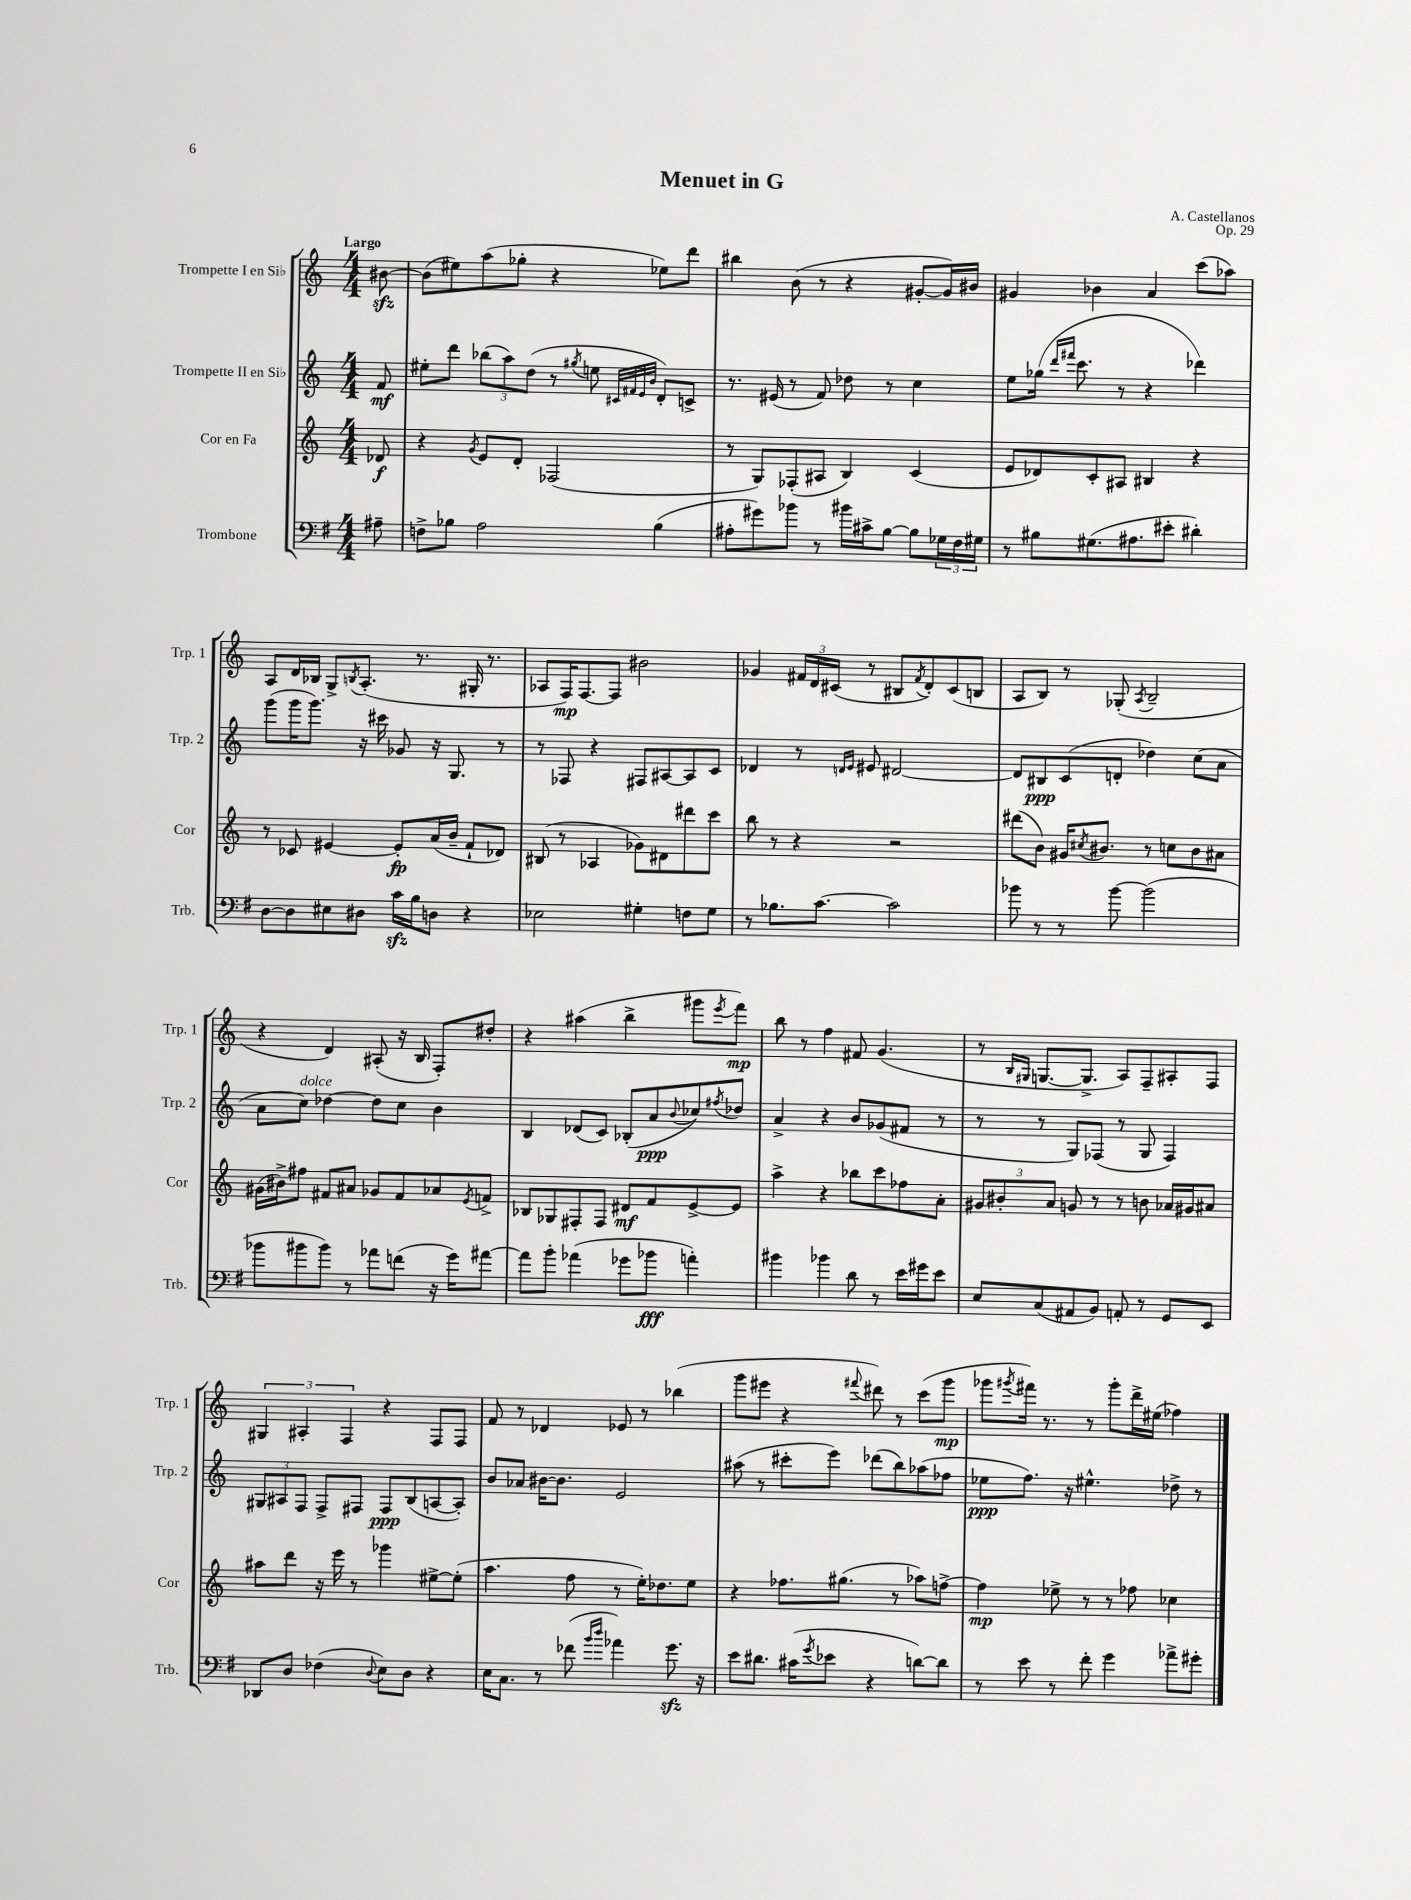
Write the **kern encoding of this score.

**kern	**kern	**kern	**kern
*staff4	*staff3	*staff2	*staff1
*clefF4	*clefG2	*clefG2	*clefG2
*k[f#]	*k[]	*k[]	*k[]
*M4/4	*M4/4	*M4/4	*M4/4
8A#~	8d-	8f	[8b#
=	=	=	=
8F^	4r	8ee#'	(8b#]
8B-	.	8ddd	8ee#)
.	8qg	.	.
2A	8e	(12bb-	(8aa
.	.	12aa)	.
.	8d'	.	8gg-'
.	.	(12dd	.
.	(2F-	8r	4r
.	.	8qgg#	.
.	.	8ee	.
.	.	32qqc#	.
.	.	32qqf#	.
.	.	32qqe	.
.	.	32qqb	.
(4B-	.	8d')	8ee-)
.	.	8c^	8ddd
=	=	=	=
8A#'	8r	8.r	4bb#
8g#)	8G)	.	.
.	.	(16e#	.
8b-	(8F-'	8r	(8b
8r	8A#	8f)	8r
16b#	4B)	8dd-	4r
16c#^	.	.	.
[8B	.	8r	.
8B]	(4c	4cc	[8g#'
24G-	.	.	16g#])
24F#	.	.	.
.	.	.	16b#
24G#	.	.	.
=	=	=	=
8r	8e	8ee	4g#
8B#	8d-)	(16gg-	.
.	.	16qqddd	.
.	.	16qqfff#	.
.	.	8.ccc	.
(8.G#	8c'	.	4b-
.	8A#	8r	.
8.A#	.	.	.
.	4B#	4r	4a
8e#'	.	.	.
4d#')	4r	4ddd-)	(8ccc
.	.	.	8aa-)
=	=	=	=
[8D	8r	(8ggg	8A
8D]	8c-	16ggg	16d
.	.	8.ggg)	16B-
8E#	[4e#	.	8G^
.	.	.	8qB
8D#	.	16r	(8.A'
.	.	16ccc#	.
16c	8e#']	8g-	.
16B	.	.	8.r
8D	(16a	16r	.
.	16b~	8.G	.
4r	8f`	.	16G#'
.	.	.	8.r
.	8d-)	8r	.
=	=	=	=
2E-	(8B#	8r	8A-
.	8r	8F-	16F)
.	.	.	[8.F
.	4A-	4r	.
.	.	.	8F]
4G#'	8g-)	8F#	2b#
.	8d#	[8A#	.
8F	8ddd#	8A#]	.
8G#	8ccc	8c	.
=	=	=	=
8r	8bb	4d-	4g-
8.B-	8r	.	.
.	4r	8r	24f#
.	.	.	24d
[8.c	.	.	.
.	.	.	(24c#
.	.	16qqd	.
.	.	16qqe	.
.	.	8e#	8r
2c]	2r	[2d#	8B#
.	.	.	8qf#
.	.	.	8d')
.	.	.	(8c#
.	.	.	8B
=	=	=	=
8b-	(8ddd#	8d#]	8A
8r	8b)	8B#	8B)
8r	16g#	(8c	8r
.	8qcc#	.	.
.	8.b#	.	.
[8b-	.	8d'	(8G-'
.	.	.	8qA
(2b-]	8r	4dd-)	2B~
.	8cc	.	.
.	8b#	(8cc	.
.	8a#	8a	.
=	=	=	=
8b-	(16g#	8a	4r
.	16b#^)	.	.
8b#	8ff#	8cc)	.
8b#)	8f#	[4dd-	4d)
8r	8a#	.	.
8a-	8g-	8dd-]	(8A#'
(8f	8f#	8cc	16r
.	.	.	16B
16r	8a-	4b	8F')
16g)	.	.	.
.	8qe	.	.
[8a#	8f^	.	8dd#'
=	=	=	=
8a#]	8B-	4B	4r
8b'	8G-	.	.
(4a-	8F#'	(8d-	(4aa#
.	8F#	8c)	.
8g-	8d#	(8B-'	4bb^
8b-	8f	8a	.
.	.	8qqb	.
4a')	[8e^	8cc-)	8ggg#
.	.	8qff#	8qeee
.	8e]	8dd-	8fff)
=	=	=	=
4b#	4aa^	4a^	8bb
.	.	.	8r
4b-	4r	4r	4ff
8d	8bb-	8b	8f#
8r	8ccc	(8g-	(4.g
16e	8ff-	8f#	.
16g#	.	.	.
8e	8a'	8r	.
=	=	=	=
8E	12g#	8r	8r
.	12b#'	.	.
.	.	.	16qqB
.	.	.	16qqG#
(8C	.	8r	[8.G
.	12a	.	.
8AA#	8g	8G)	.
.	.	.	8.G^]
8BB)	8r	(8F-	.
8AA'	8r	8r	8A)
8r	8b	8G	8F~
8GG	16a-	4F-)	8A#'
.	16g#	.	.
8EE	8a#	.	8F
=	=	=	=
8DD-	8aa#	12G#	6G#
.	.	12A#	.
8D	8ddd	.	.
.	.	12F	6A#'
(4F-	16r	8F^	.
.	16eee	.	.
.	.	.	6F
.	8r	8F#	.
8qqD	.	.	.
8E)	4ggg-	8F#	4r
8D	.	(8B	.
4r	[8ee#^	[8A	8F
.	(8ee#']	8A'])	8F
=	=	=	=
16E	4.aa	8b	8f
8.C	.	.	.
.	.	8a-	8r
8r	.	[16b#	4d-
.	.	8.b#]	.
(8f-	8ff	.	.
16qqb	.	.	.
16qqdd	.	.	.
4a-)	8r	2e	8e-
.	16ee')	.	8r
.	8.dd-	.	.
8.g	.	.	(4bb-
.	8ee	.	.
16r	.	.	.
=	=	=	=
8e	4r	(8aa#	8ggg
8.d#	.	8r	8eee#
.	8.ff-	8ccc#'	4r
(16c#	.	.	.
8qg	.	.	.
8e-	.	8eee)	.
.	(8.gg#	.	.
.	.	.	8qqfff#
4r	.	(8ddd-	8ddd#)
.	8r	8bb)	8r
[8d)	8aa-)	(8aa-	(8ccc
8d]	[8ff^	8ff-	8ggg
=	=	=	=
8r	4ff]	8ee-	8ggg-
.	.	.	8qggg#
8e	.	8.ff)	16fff#)
.	.	.	8.r
8r	8ee-^	.	.
.	.	16r	.
8f#'	8r	4.ee#^^	8r
4g	8r	.	8ggg#'
.	8ff-	.	16ddd^
.	.	.	(16ee#
8a-^	4cc-	8dd-^	4ff-)
8g#'	.	8r	.
==	==	==	==
*-	*-	*-	*-
